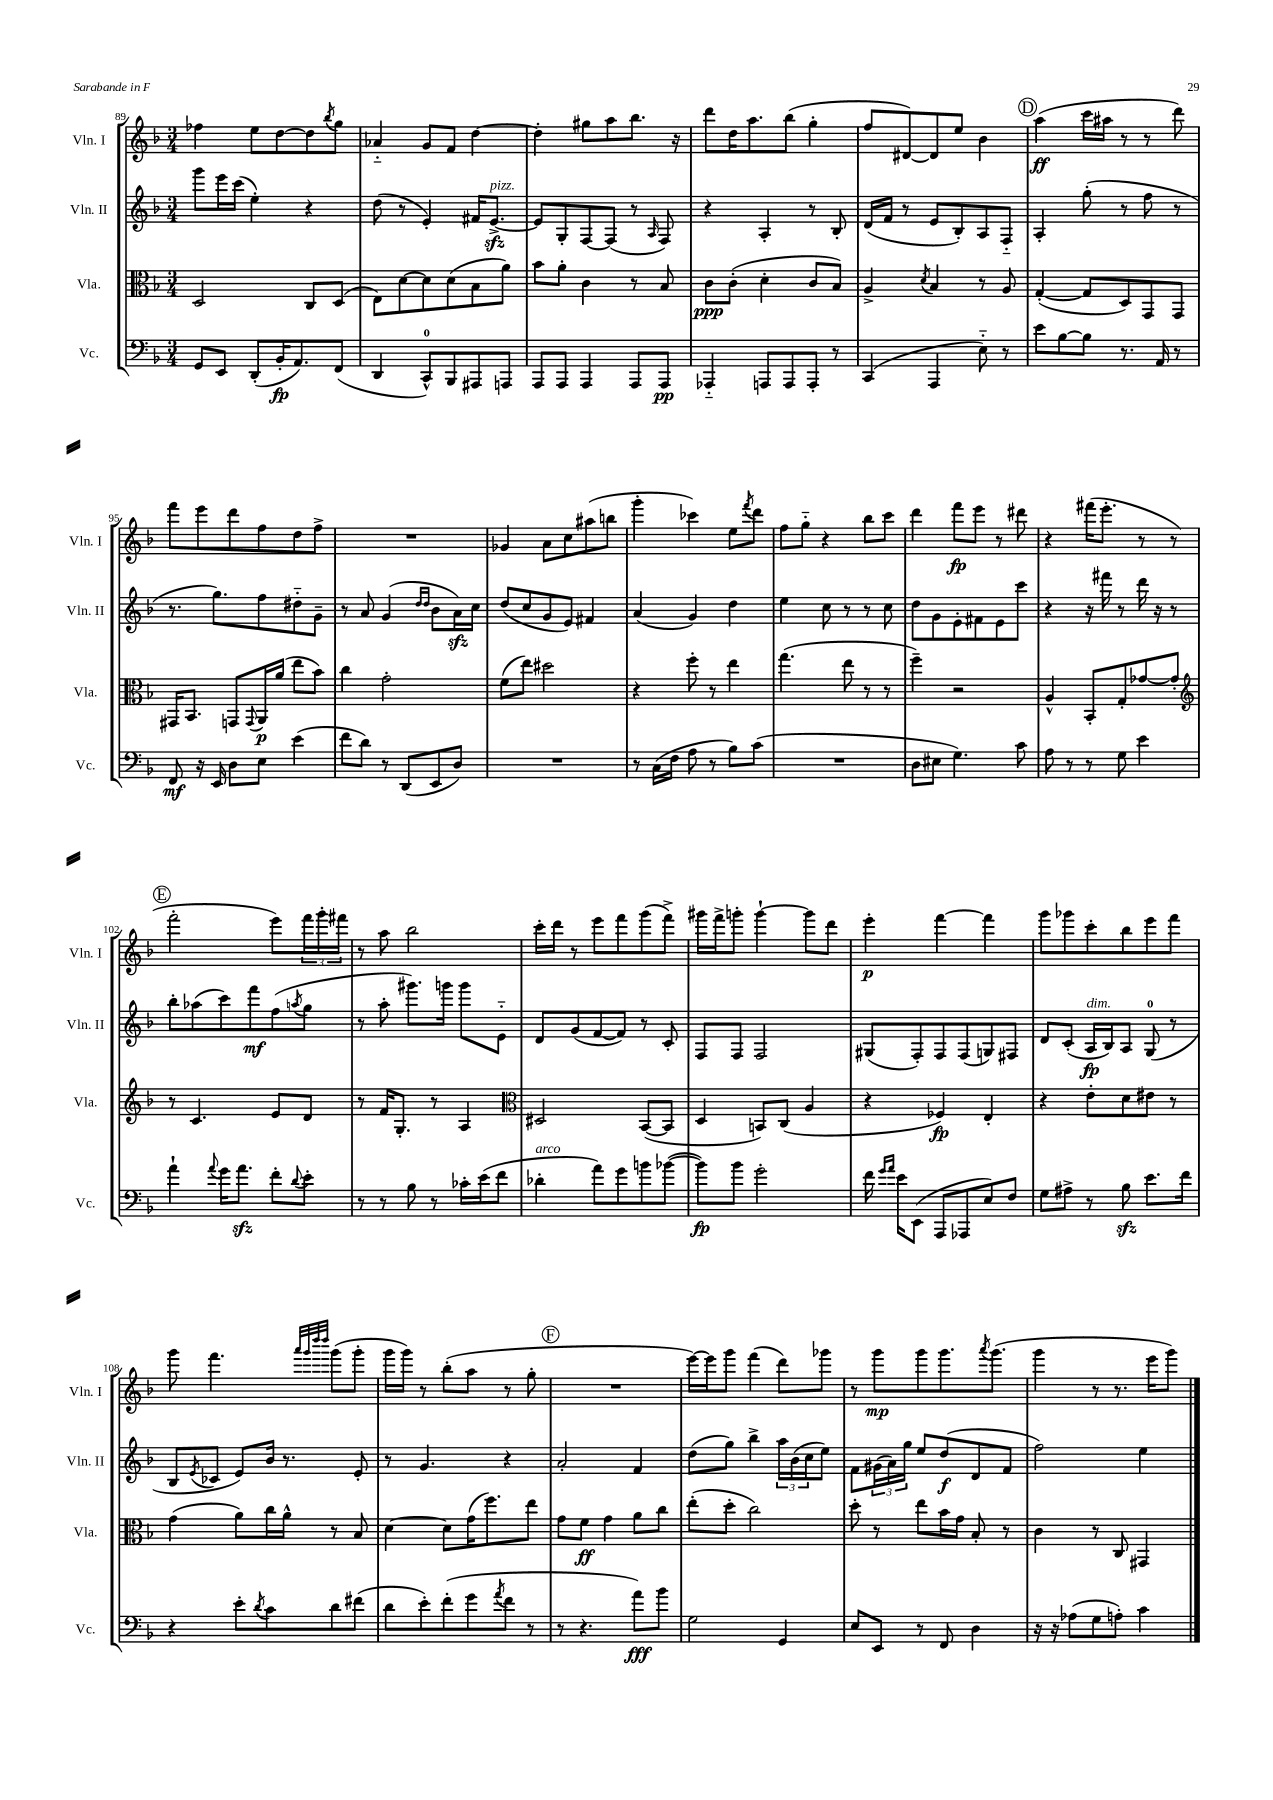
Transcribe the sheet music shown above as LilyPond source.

<<
\new StaffGroup <<
\new Staff = "s0" \with { instrumentName = "Vln. I" shortInstrumentName = "Vln. I" } {
    \clef treble \key f \major \numericTimeSignature \time 3/4
    fes''4 e''8 d''8~ d''8 \acciaccatura { bes''8 } g''8 |
    aes'4-_ g'8 f'8 d''4~ |
    d''4-. gis''8 a''8 bes''8. r16 |
    d'''8 d''16 a''8. bes''8( g''4-. |
    f''8 dis'8~) dis'8 e''8 bes'4 |
    \mark \markup { \circle "D" } a''4\ff( c'''16 ais''16 r8 r8 d'''8) |
    f'''8 e'''8 d'''8 f''8 d''8 f''8-> |
    R2. |
    ges'4 a'8 c''8 ais''8( b''8 |
    g'''4-. ces'''4) e''8 \acciaccatura { f'''8 } d'''8 |
    f''8 g''8-_ r4 bes''8 c'''8 |
    d'''4 f'''8\fp e'''8 r8 dis'''8 |
    r4 fis'''16( e'''8.-. r8 r8 |
    \mark \markup { \circle "E" } f'''2-. e'''8) \tuplet 3/2 { f'''16 g'''16-. fis'''16 } |
    r8 a''8 bes''2 |
    c'''16-. d'''16 r8 e'''8 f'''8 g'''8( f'''8->) |
    gis'''16 f'''16-> g'''8-. g'''4~-! g'''8 d'''8 |
    e'''4-.\p f'''4~ f'''4 |
    g'''8 ges'''8 c'''8-. bes''8 e'''8 f'''8 |
    g'''8 f'''4. \grace { a'''32 g'''32 d''''32 d''''32 } g'''8( g'''8-. |
    g'''16 g'''16) r8 bes''8-.( a''8 r8 g''8-. |
    \mark \markup { \circle "F" } R2. |
    e'''16~) e'''16 g'''8 f'''4( d'''8) ges'''8 |
    r8 g'''8\mp g'''8 g'''8. \acciaccatura { a'''8 } g'''8.( |
    g'''4 r8 r8. e'''16 g'''8) \bar "|." |
}
\new Staff = "s1" \with { instrumentName = "Vln. II" shortInstrumentName = "Vln. II" } {
    \clef treble \key f \major \numericTimeSignature \time 3/4
    g'''8 e'''16 c'''16( e''4-.) r4 |
    d''8( r8 e'4-.) fis'16 e'8.~->\sfz^\markup { \italic "pizz." } |
    e'8 g8-. f8~ f8( r8 \grace { a16 } f8) |
    r4 a4-. r8 bes8-. |
    d'16( f'16 r8 e'8 bes8-.) a8 f8-_ |
    \mark \markup { \circle "D" } a4-. g''8-.( r8 f''8 r8 |
    r8. g''8.) f''8 dis''8-_ g'8-- |
    r8 a'8 g'4( \grace { d''16 d''16 } bes'8 a'16\sfz) c''16 |
    d''8( c''8 g'8 e'8) fis'4 |
    a'4( g'4) d''4 |
    e''4 c''8 r8 r8 c''8 |
    d''8 g'8 e'8-. fis'8 e'8 c'''8 |
    r4 r16 fis'''16 r8 d'''16 r16 r8 |
    \mark \markup { \circle "E" } bes''8-. aes''8( c'''8) f'''8\mf f''8( \acciaccatura { a''8 } g''8 |
    r8 a''8-. gis'''8.) g'''16 g'''8 e'8-_ |
    d'8 g'8( f'8~ f'8) r8 c'8-. |
    f8 f8 f2 |
    gis8( f8-.) f8 f8( g8) fis8 |
    d'8 c'8-.( a16\fp^\markup { \italic "dim." } bes16) a8 g8-0( r8 |
    bes8 \acciaccatura { e'8 } ces'8 e'8) bes'16 r8. e'8-. |
    r8 g'4. r4 |
    \mark \markup { \circle "F" } a'2-. f'4 |
    d''8( g''8) bes''4-> \tuplet 3/2 { a''16 bes'16( c''16 } e''8) |
    f'8 \tuplet 3/2 { gis'16( a'16) g''16 } e''8 d''8\f( d'8 f'8 |
    f''2) e''4 \bar "|." |
}
\new Staff = "s2" \with { instrumentName = "Vla." shortInstrumentName = "Vla." } {
    \clef alto \key f \major \numericTimeSignature \time 3/4
    d2 c8 d8( |
    e8) d'8~ d'8 d'8( bes8 a'8) |
    bes'8 a'8-. c'4 r8 bes8 |
    c'8\ppp c'8-.( d'4-. c'8 bes8) |
    a4-> \acciaccatura { d'8 } bes4 r8 a8 |
    \mark \markup { \circle "D" } g4~-.( g8 d8) g,8 g,8 |
    gis,16 bes,8. g,8 \appoggiatura { g,8 } a,16\p a'16( e''8 bes'8) |
    c''4 g'2-. |
    f'8( e''8) dis''2 |
    r4 f''8-. r8 e''4 |
    g''4.( e''8 r8 r8 |
    f''4--) r2 |
    a4-^ bes,8-. g8-. ges'8~ ges'8-. |
    \mark \markup { \circle "E" } \clef treble r8 c'4. e'8 d'8 |
    r8 f'16 g8.-. r8 a4 |
    \clef alto dis2 bes,8~( bes,8 |
    d4 b,8) c8( a4 |
    r4 fes4\fp) e4-. |
    r4 e'8-. d'8 eis'8 r8 |
    g'4( a'8) c''16 a'16-^ r8 bes8 |
    d'4~ d'8 g'16( f''8.) e''8 |
    \mark \markup { \circle "F" } g'8 f'8\ff g'4 a'8 c''8 |
    e''8-.( d''8-. c''2) |
    d''8-. r8 e''8 bes'16 g'16 bes8-. r8 |
    c'4 r8 c8 gis,4 \bar "|." |
}
\new Staff = "s3" \with { instrumentName = "Vc." shortInstrumentName = "Vc." } {
    \clef bass \key f \major \numericTimeSignature \time 3/4
    g,8 e,8 d,8-.( bes,16-.\fp a,8.) f,8( |
    d,4 c,8-0-^) bes,,8 ais,,8 a,,8 |
    a,,8 a,,8 a,,4 a,,8 a,,8\pp |
    aes,,4-_ a,,8 a,,8 a,,8-. r8 |
    c,4( a,,4 e8-_) r8 |
    \mark \markup { \circle "D" } e'8 bes8~ bes8 r8. a,16 r8 |
    f,8\mf r16 e,16 d8 e8 e'4( |
    f'8 d'8) r8 d,8( e,8 d8) |
    R2. |
    r8 c16( f16 a8 r8 bes8) c'8( |
    R2. |
    d8 eis8 g4.) c'8 |
    a8 r8 r8 g8 e'4 |
    \mark \markup { \circle "E" } a'4-! \appoggiatura { a'8 } g'16 a'8.\sfz f'8-. \appoggiatura { d'8 } e'8-. |
    r8 r8 bes8 r8 ces'16-. e'16( f'8 |
    des'4-.^\markup { \italic "arco" } a'8) g'8 b'8 bes'8~( |
    bes'8\fp) bes'8 g'2-. |
    f'16 \grace { g'16 a'16 } e'16 e,8( a,,8 aes,,8 e8) f8 |
    g8 ais8-> r8 bes8\sfz e'8. f'16 |
    r4 e'8-. \acciaccatura { d'8 } c'8 d'8 fis'8( |
    d'8 e'8-.) f'8-.( g'8 \acciaccatura { a'8 } f'8 r8 |
    \mark \markup { \circle "F" } r8 r4. a'8\fff) bes'8 |
    g2 g,4 |
    e8 e,8 r8 f,8 d4 |
    r16 r16 aes8( g8 a8-.) c'4 \bar "|." |
}
>>
>>
\layout { \context { \Score currentBarNumber = #89 } }
